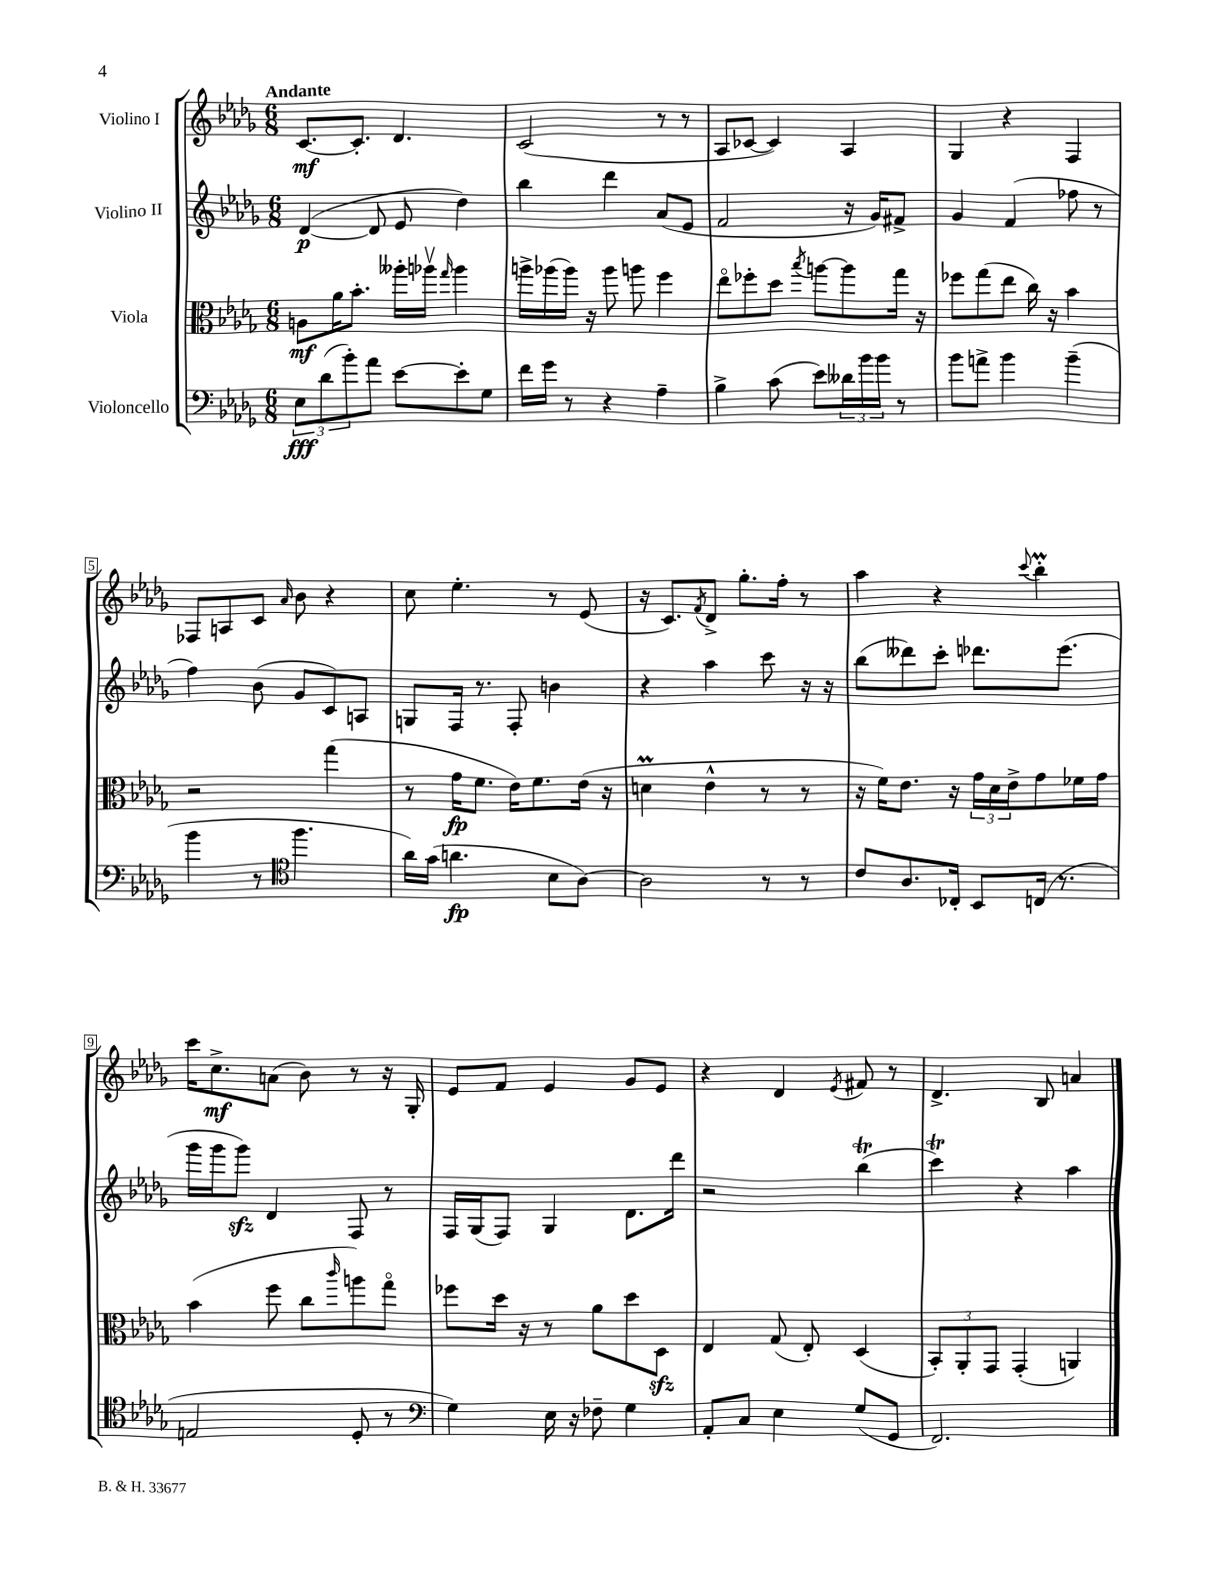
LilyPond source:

<<
\new StaffGroup <<
\new Staff = "s0" \with { instrumentName = "Violino I" } {
    \clef treble \key des \major \numericTimeSignature \time 6/8 \tempo "Andante"
    c'8.~\mf c'8.-. des'4. |
    c'2( r8 r8 |
    aes8 ces'8~ ces'4) aes4 |
    ges4 r4 f4 |
    fes8 a8 c'8 \grace { aes'16 } bes'8 r4 |
    c''8 ees''4.-. r8 ees'8( |
    r16 c'8.) \acciaccatura { f'8 } des'8-> ges''8.-. f''16-. r8 |
    aes''4 r4 \appoggiatura { c'''8 } bes''4-.\prall |
    c'''16 c''8.->\mf a'8( bes'8) r8 r16 ges16-. |
    ees'8 f'8 ees'4 ges'8 ees'8 |
    r4 des'4 \acciaccatura { ees'8 } fis'8 r8 |
    des'4.-> bes8 a'4 \bar "|." |
}
\new Staff = "s1" \with { instrumentName = "Violino II" } {
    \clef treble \key des \major \numericTimeSignature \time 6/8
    des'4~\p( des'8 ees'8 des''4) |
    bes''4 des'''4 aes'8( ees'8 |
    f'2 r16 ges'16) fis'8-> |
    ges'4 f'4( fes''8 r8 |
    f''4) bes'8( ges'8 c'8) a8 |
    g8 f16 r8. f8-. b'4 |
    r4 aes''4 c'''8 r16 r16 |
    bes''8( deses'''8) c'''8-. des'''8. ees'''8.( |
    ges'''16 ges'''16 ges'''8\sfz) des'4 f8 r8 |
    f16 ges16( f8) ges4 des'8. des'''16 |
    r2 bes''4\trill( |
    c'''4\trill) r4 aes''4 \bar "|." |
}
\new Staff = "s2" \with { instrumentName = "Viola" } {
    \clef alto \key des \major \numericTimeSignature \time 6/8
    a8\mf aes'16 bes'8.-. aeses''16-. aes''16\upbow \grace { ges''16 } aes''4 |
    a''16-> aes''16( aes''16) r16 aes''8 a''8 f''4 |
    ees''8\flageolet fes''8-. des''8 \acciaccatura { bes''8 } a''8~ a''8 ges''16 r16 |
    fes''8 ges''8( ees''8 c''16) r16 bes'4 |
    r2 ges''4( |
    r8 ges'16\fp f'8. ees'16) f'8. ees'16( r16 |
    d'4\prall ees'4-^ r8 r8 |
    r16 f'16) ees'8. r16 \tuplet 3/2 { ges'16 des'16 ees'16-> } ges'8 fes'16 ges'16 |
    bes'4( f''8 c''8 \grace { c'''16 } a''8) ges''8\flageolet |
    fes''8 des''16 r16 r8 aes'8 des''8 des8\sfz |
    ees4 ges8( ees8-.) des4( |
    \tuplet 3/2 { bes,8-.) aes,8-. ges,8 } ges,4-.( a,4) \bar "|." |
}
\new Staff = "s3" \with { instrumentName = "Violoncello" } {
    \clef bass \key des \major \numericTimeSignature \time 6/8
    \tuplet 3/2 { ees8\fff des'8( bes'8-.) } aes'8 ees'8~ ees'8-. ges8 |
    f'16 ges'16 r8 r4 aes4-- |
    bes4-> c'8( ees'8) \tuplet 3/2 { deses'16 bes'16 bes'16 } r8 |
    bes'8 a'8-> bes'4 bes'4--( |
    bes'4 r8 \clef tenor f''4. |
    aes'16) ges'16( a'4.\fp bes8 aes8~) |
    aes2 r8 r8 |
    c'8 aes8. ces16-. bes,8 c16( r8. |
    e2 des8-. r8 |
    \clef bass ges4) ees16 r16 fes8-- ges4 |
    aes,8-. c8 ees4 ges8( ges,8 |
    f,2.) \bar "|." |
}
>>
>>
\layout { \context { \Score \override BarNumber.stencil = #(make-stencil-boxer 0.1 0.3 ly:text-interface::print) } }
